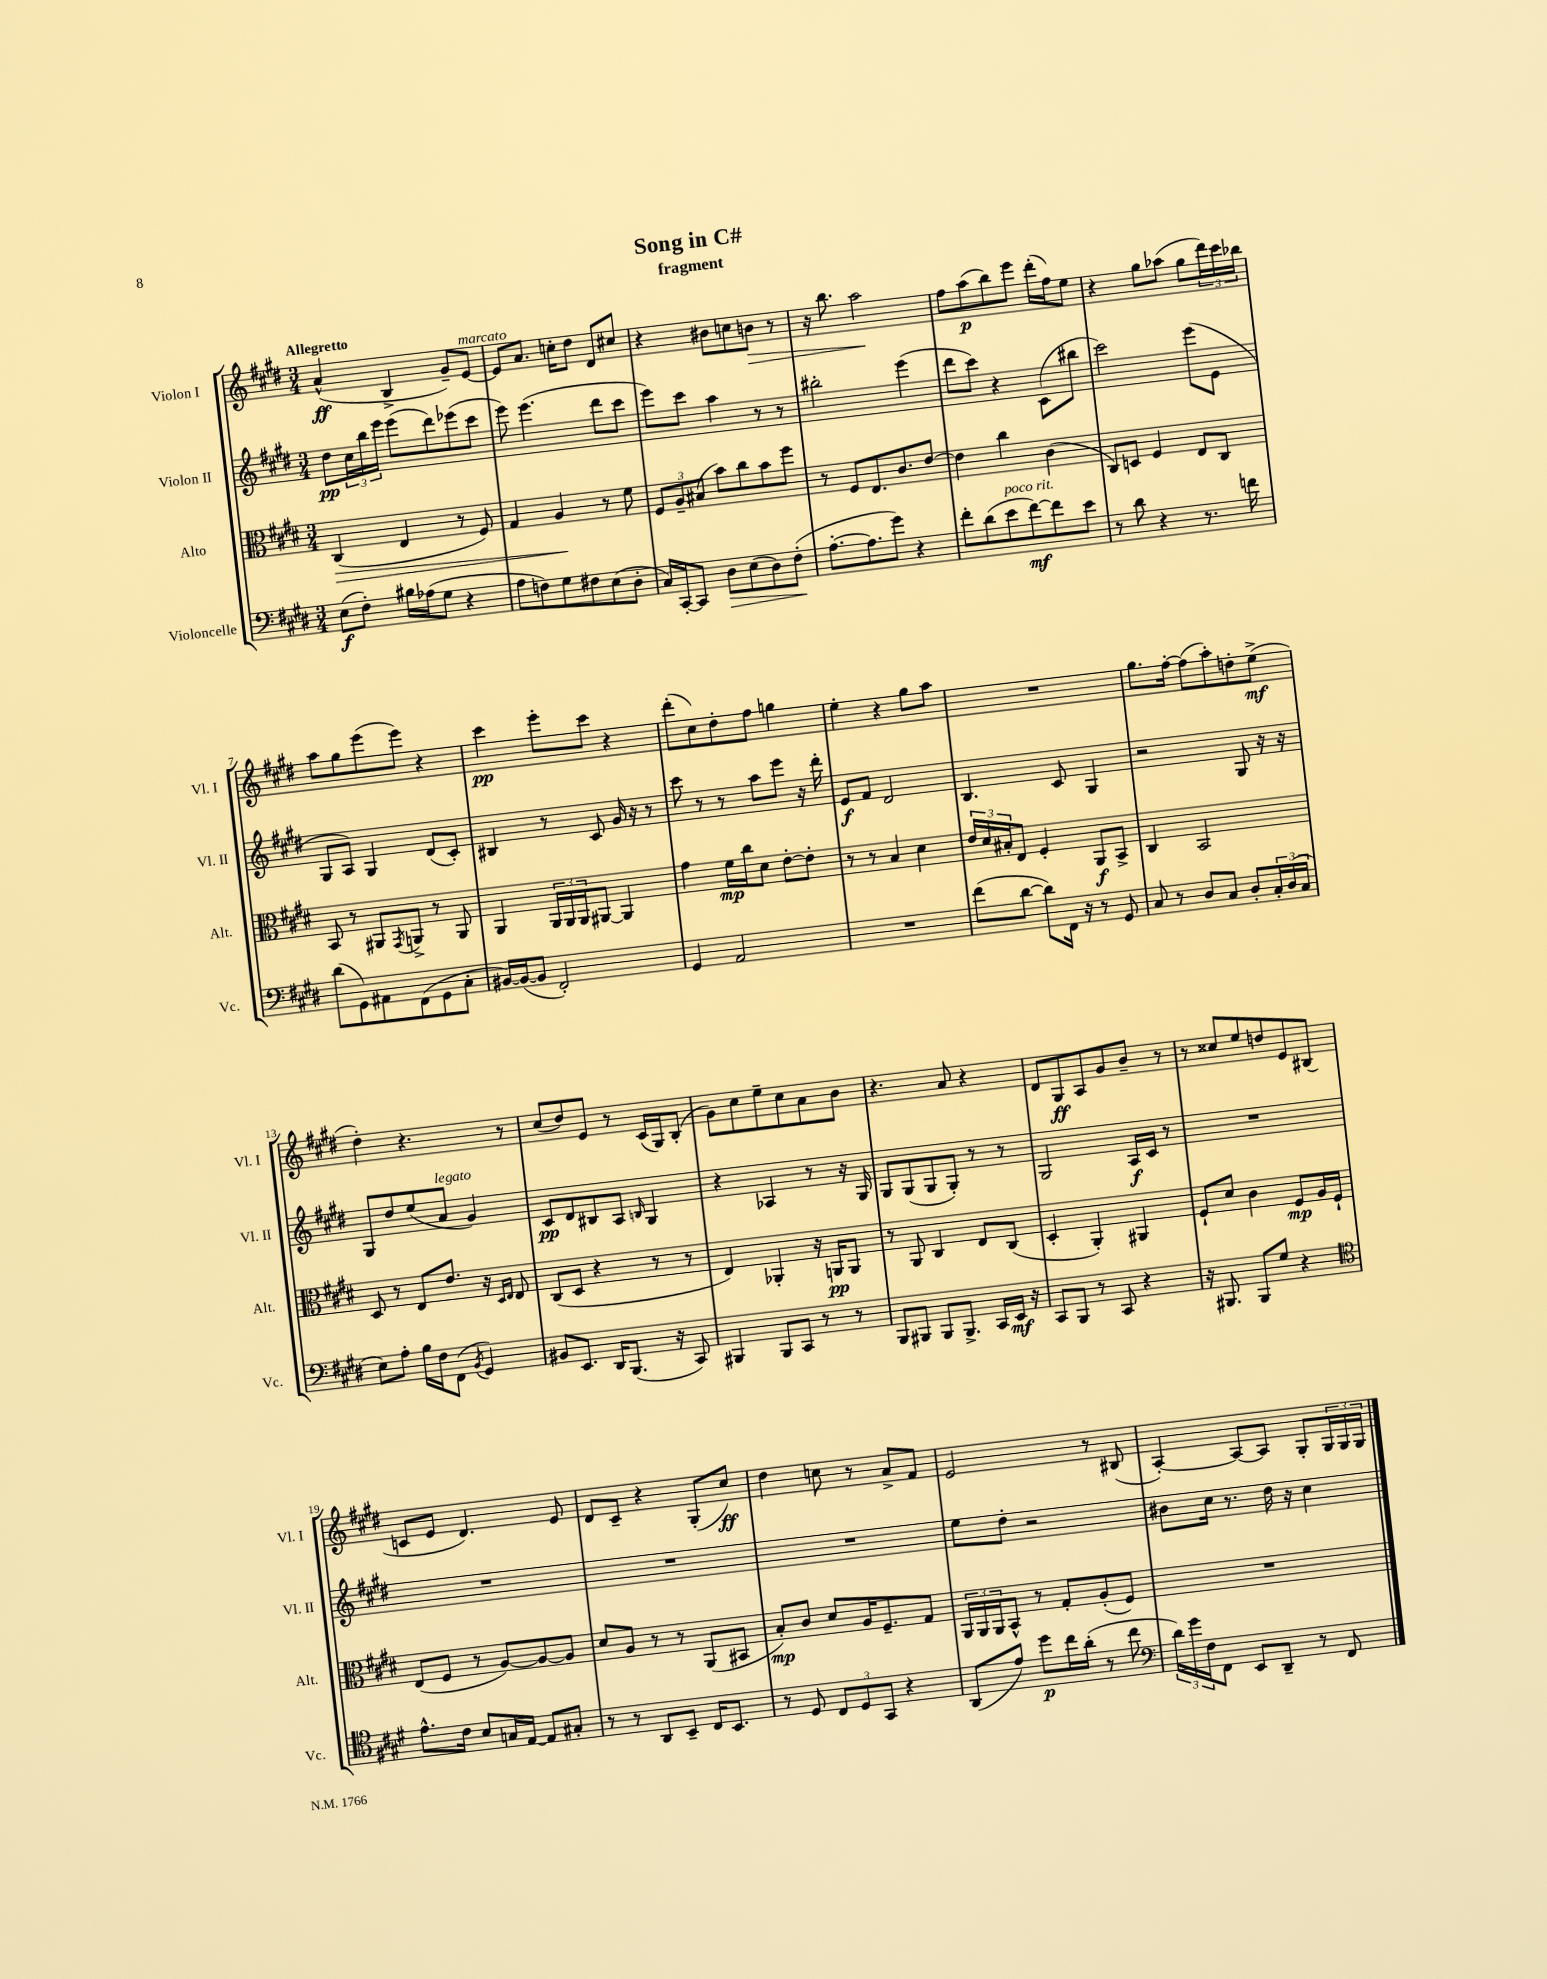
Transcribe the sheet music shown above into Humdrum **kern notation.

**kern	**dynam	**kern	**dynam	**kern	**dynam	**kern	**dynam
*part4	*part4	*part3	*part3	*part2	*part2	*part1	*part1
*staff4	*staff4	*staff3	*staff3	*staff2	*staff2	*staff1	*staff1
*I"Violoncelle	*	*I"Alto	*	*I"Violon II	*	*I"Violon I	*
*I'Vc.	*	*I'Alt.	*	*I'Vl. II	*	*I'Vl. I	*
*clefF4	*	*clefC3	*	*clefG2	*	*clefG2	*
*k[f#c#g#d#]	*	*k[f#c#g#d#]	*	*k[f#c#g#d#]	*	*k[f#c#g#d#]	*
*M3/4	*	*M3/4	*	*M3/4	*	*M3/4	*
=1	=1	=1	=1	=1	=1	=1	=1
!	!	!	!	!	!	!LO:TX:a:B:t=Allegretto	!
!	!	!	!LO:HP:b	!	!	!	!
(8E\L	f	(4C#/	>	8dd#\L	pp	(4a^^/	ff
8F#'\J)	.	.	.	24cc#\L	.	.	.
.	.	.	.	24bb\	.	.	.
.	.	.	.	24eee\JJ	.	.	.
16B#X\LL	.	4E/	.	(8eee\L	.	4B^/	.
(16A-X\J	.	.	.	.	.	.	.
8G#\J	.	.	.	8ddd#\)	.	.	.
4r	.	8r	.	(8eee-X\	.	8g#~/L)	.
!	!	!	!	!	!	!LO:TX:a:i:t=marcato	!
.	.	8F#/)	.	8ccc#\J	.	[8e/J	.
=2	=2	=2	=2	=2	=2	=2	=2
8A\L	.	4G#/	.	8eee\)	.	8e/L]	.
8Fn\)	.	.	.	(4.eee\	.	8.a/J	.
8G#\	.	4A/	.	.	.	.	.
.	.	.	.	.	.	16ccn'\KL	.
8F#X\	.	.	.	.	.	8dd#\J	.
(8E\	.	8r	]	8ddd#\L	.	8d#/L	.
8D#'\J	.	8f#\	.	8ccc#\J	.	8cc#X/J	.
=3	=3	=3	=3	=3	=3	=3	=3
16C#/LL)	.	12F#/L	.	8eee\L)	.	4r	.
[16CC#'/J	.	.	.	.	.	.	.
.	.	12A~/	.	.	.	.	.
8CC#/J]	.	.	.	8ccc#\J	.	.	.
.	.	(12B#X/J	.	.	.	.	.
!	!LO:HP:b	!	!	!	!	!	!
8D#\L	>	8b\L)	.	4aa\	.	8b#X\L	.
(8E\	.	8cc#\	.	.	.	8ccn\	.
!	!	!	!	!	!	!	!LO:HP:b
8D#\)	.	8b\	.	8r	.	8bn\J	>
(8F#'\J	.	8ff#\J	.	8r	.	8r	.
.	]	.	.	.	.	.	.
=4	=4	=4	=4	=4	=4	=4	=4
[8.A'\L	.	8r	.	2bb#X'\	.	16r	.
.	.	.	.	.	.	8.bb\	.
.	.	8F#/L	.	.	.	.	.
8.A\]	.	.	.	.	.	.	.
.	.	8.E/	.	.	.	2aa\	.
8g#\J)	.	.	.	.	.	.	.
.	.	8.c#/	.	.	.	.	.
4r	.	.	.	(4eee\	.	.	.
.	.	[8e/J	.	.	.	.	.
.	.	.	.	.	.	.	]
=5	=5	=5	=5	=5	=5	=5	=5
8f#'\L	.	4e\]	.	8ddd#\L	.	8ff#\L	.
(8d#\	.	.	.	8ccc#\J)	.	(8aa\	p
!LO:TX:a:i:t=poco rit.	!	!	!	!	!	!	!
8e\	.	4cc#\	.	4r	.	8bb\)	.
[8f#\)	mf	.	.	.	.	8eee\J	.
8f#\]	.	(4c#\	.	(8c#\L	.	(16ddd#'\LL	.
.	.	.	.	.	.	16ff#\J)	.
8e\J	.	.	.	8bb#X\J	.	8ee\J	.
=6	=6	=6	=6	=6	=6	=6	=6
8r	.	8C#/L)	.	2ccc#\)	.	4r	.
8d#\	.	8Dn/J	.	.	.	.	.
4r	.	4F#/	.	.	.	8gg#\L	.
.	.	.	.	.	.	(8aa-X\J	.
8.r	.	8E/L	.	(8eee\L	.	8gg#\L	.
.	.	8C#/J	.	8e\J	.	24ddd#\L)	.
.	.	.	.	.	.	24ccc#\	.
16fn\	.	.	.	.	.	.	.
.	.	.	.	.	.	24bb-X\JJ	.
!!LO:LB:g=z
=7	=7	=7	=7	=7	=7	=7	=7
(8d#\L	.	8BB/	.	8G#/L	.	8aa\L	.
8GG#\)	.	8r	.	8A/J)	.	8gg#\	.
8AA#X\	.	8AA#X/L	.	4G#/	.	(8eee\	.
.	.	8qGG#/	.	.	.	.	.
(8FF#\	.	8AAn^/J	.	.	.	8eee\J)	.
8GG#\	.	8r	.	(8d#/L	.	4r	.
8C#'\J	.	8AA/	.	8c#'/J)	.	.	.
=8	=8	=8	=8	=8	=8	=8	=8
[16BB#X/LL)	.	4AA/	.	4B#X/	.	4ccc#\	pp
(16BB#/J_	.	.	.	.	.	.	.
8BB#/J]	.	.	.	.	.	.	.
2FF#'/)	.	24AA/LL	.	8r	.	8eee'\L	.
.	.	24AA/	.	.	.	.	.
.	.	24AA/J	.	.	.	.	.
.	.	[8AA#X/J	.	8c#/	.	8ccc#\J	.
.	.	4AA#/]	.	16g#/	.	4r	.
.	.	.	.	16r	.	.	.
.	.	.	.	8r	.	.	.
=9	=9	=9	=9	=9	=9	=9	=9
4GG#/	.	4g#\	.	8ccc#\	.	(8ddd#'\L	.
.	.	.	.	8r	.	8cc#\)	.
2AA/	.	16f#\LL	mp	8r	.	8dd#'\	.
.	.	16cc#\J	.	.	.	.	.
.	.	8d#\J	.	8aa\L	.	8ff#\J	.
.	.	[8e'\L	.	8eee\J	.	4ggn\	.
.	.	8e'\J]	.	16r	.	.	.
.	.	.	.	16ddd#'\	.	.	.
=10	=10	=10	=10	=10	=10	=10	=10
2.r	.	8r	.	8e/L	f	4ee'\	.
.	.	8r	.	8f#/J	.	.	.
.	.	4B/	.	2d#/	.	4r	.
.	.	4d#\	.	.	.	8gg#\L	.
.	.	.	.	.	.	8aa\J	.
=11	=11	=11	=11	=11	=11	=11	=11
(8f#\L	.	24e/LL	.	4.B/	.	2.r	.
.	.	24d#/	.	.	.	.	.
.	.	24B#X'/J	.	.	.	.	.
[8d#\J	.	8E/J	.	.	.	.	.
8d#\L])	.	4F#'/	.	.	.	.	.
16FF#\Jk	.	.	.	8c#/	.	.	.
16r	.	.	.	.	.	.	.
8r	.	8AA/L	f	4G#/	.	.	.
8GG#/	.	8BB^/J	.	.	.	.	.
=12	=12	=12	=12	=12	=12	=12	=12
8C#/	.	4C#/	.	2r	.	8.gg#\L	.
8r	.	.	.	.	.	.	.
.	.	.	.	.	.	[16ff#'\Jk	.
8D#/L	.	2BB/	.	.	.	(8ff#\L]	.
8C#/J	.	.	.	.	.	8aa'\)	.
8D#'/L	.	.	.	8G#/	.	8ddn'\	.
24C#'/L	.	.	.	16r	.	(8ee^\J	mf
(24D#/	.	.	.	.	.	.	.
.	.	.	.	16r	.	.	.
24C#/JJ	.	.	.	.	.	.	.
!!LO:LB:g=z
=13	=13	=13	=13	=13	=13	=13	=13
8E\L)	.	8D#/	.	8G#/L	.	4dd#'\)	.
8A'\J	.	8r	.	8dd#/	.	.	.
16B\LL	.	8E/L	.	(8ee/	.	4.r	.
16F#\J	.	.	.	.	.	.	.
!	!	!	!	!LO:TX:a:i:t=legato	!	!	!
(8FF#\J	.	8.e/J	.	8a/J	.	.	.
8qBB/	.	.	.	.	.	.	.
4GG#/)	.	.	.	4g#/)	.	.	.
.	.	16r	.	.	.	.	.
.	.	16qqD#/LL	.	.	.	.	.
.	.	16qqE/JJ	.	.	.	.	.
.	.	8E/	.	.	.	8r	.
=14	=14	=14	=14	=14	=14	=14	=14
8BB#X/L	.	(8C#/L	.	8c#/L	pp	(8cc#/L	.
8.EE/J	.	8D#/J	.	8d#/	.	8dd#/)	.
.	.	4r	.	8B#X/	.	8e/J	.
16DD#/KL	.	.	.	.	.	.	.
(8.BBB/J	.	.	.	8A/J	.	8r	.
.	.	.	.	16qqBn/	.	.	.
.	.	8r	.	4G#/	.	(16c#/LL	.
16r	.	.	.	.	.	16G#/J)	.
8CC#/)	.	8r	.	.	.	(8B'/J	.
=15	=15	=15	=15	=15	=15	=15	=15
4BBB#X/	.	4E/)	.	4r	.	8g#\L)	.
.	.	.	.	.	.	8cc#\	.
8BBB#/L	.	4AA-X'/	.	4A-X/	.	8ee~\	.
8CC#/J	.	.	.	.	.	8cc#\	.
8r	.	16r	.	8r	.	8a\	.
.	.	16AAn/KL	pp	.	.	.	.
8r	.	8AA/J	.	16r	.	8b\J	.
.	.	.	.	16G#/	.	.	.
=16	=16	=16	=16	=16	=16	=16	=16
8BBB/L	.	8r	.	8G#/L	.	4.r	.
8BBB#X/J	.	8AA/	.	(8G#/	.	.	.
8BBB#/L	.	4C#/	.	8G#/	.	.	.
8.BBB#^/J	.	.	.	8G#'/J)	.	8a/	.
.	.	8E/L	.	8r	.	4r	.
16CC#/LL	.	.	.	.	.	.	.
16EE/JJ	mf	(8C#/J	.	8r	.	.	.
16r	.	.	.	.	.	.	.
=17	=17	=17	=17	=17	=17	=17	=17
8CC#/L	.	4D#'/	.	2G#/	.	8d#/L	.
8BBB/J	.	.	.	.	.	8G#/	ff
8r	.	4AA'/)	.	.	.	8A/	.
8CC#/	.	.	.	.	.	8g#/	.
4r	.	4AA#X/	.	16A/LL	f	8b~/J	.
.	.	.	.	16c#/JJ	.	.	.
.	.	.	.	8r	.	8r	.
=18	=18	=18	=18	=18	=18	=18	=18
16r	.	8F#`/L	.	2.r	.	8r	.
8.BBB#X/	.	.	.	.	.	.	.
.	.	8d#/J	.	.	.	8cc##X/L	.
8BBB#/L	.	4c#\	.	.	.	8ee/	.
8G#/J	.	.	.	.	.	8ddn/	.
4r	.	8F#/L	mp	.	.	8e/	.
.	.	16A/L	.	.	.	(8B#X/J	.
.	.	16F#`/JJ	.	.	.	.	.
!!LO:LB:g=z
=19	=19	=19	=19	=19	=19	=19	=19
*clefC4	*	*	*	*	*	*	*
8.e^^\L	.	(8E/L	.	2.r	.	8cn/L	.
.	.	8F#/J	.	.	.	8e/J	.
16c#\Jk	.	.	.	.	.	.	.
8B/L	.	8r	.	.	.	4.d#/)	.
16Gn/L	.	[8A/L)	.	.	.	.	.
[16E/JJ	.	.	.	.	.	.	.
8E/L]	.	8A/_	.	.	.	.	.
8G#X'/J	.	8A/J]	.	.	.	8e/	.
=20	=20	=20	=20	=20	=20	=20	=20
8r	.	8d#/L	.	2.r	.	8d#/L	.
8r	.	8A/J	.	.	.	8c#~/J	.
8AA/L	.	8r	.	.	.	4r	.
8BB~/J	.	8r	.	.	.	.	.
16C#/KL	.	(8AA/L	.	.	.	(8G#'/L	.
8.BB/J	.	.	.	.	.	.	.
.	.	8BB#X/J	.	.	.	8cc#/J)	ff
=21	=21	=21	=21	=21	=21	=21	=21
8r	.	8B'/L)	mp	2.r	.	4dd#\	.
8D#/	.	8c#/J	.	.	.	.	.
12C#/L	.	8d#/L	.	.	.	8ccn\	.
12D#/	.	.	.	.	.	.	.
.	.	16A/K	.	.	.	8r	.
12GG#/J	.	.	.	.	.	.	.
.	.	8.F#~/	.	.	.	.	.
4r	.	.	.	.	.	8a^/L	.
.	.	8G#/J	.	.	.	8f#/J	.
=22	=22	=22	=22	=22	=22	=22	=22
(8AA/L	.	24AA/LL	.	8ee\L	.	2e/	.
.	.	24AA/	.	.	.	.	.
.	.	24AA/J	.	.	.	.	.
8e/J)	.	8BB^^/J	.	8dd#'\J	.	.	.
8dd#\L	p	8r	.	2r	.	.	.
16cc#\L	.	8G#'/L	.	.	.	.	.
(16a'\JJ	.	.	.	.	.	.	.
8r	.	(8A'/	.	.	.	8r	.
8cc#\	.	8F#/J)	.	.	.	(8B#X/	.
=23	=23	=23	=23	=23	=23	=23	=23
*clefF4	*	*	*	*	*	*	*
24d#\LL)	.	2.r	.	8b#X\L	.	[4A'/)	.
24g#\	.	.	.	.	.	.	.
24F#\J	.	.	.	.	.	.	.
8FF#\J	.	.	.	16cc#\Jk	.	.	.
.	.	.	.	8.r	.	.	.
8EE/L	.	.	.	.	.	8A/L_	.
8DD#~/J	.	.	.	16dd#\	.	8A/J]	.
.	.	.	.	16r	.	.	.
8r	.	.	.	4cc#\	.	8G#'/L	.
8FF#/	.	.	.	.	.	24G#/L	.
.	.	.	.	.	.	24G#/	.
.	.	.	.	.	.	24G#/JJ	.
==	==	==	==	==	==	==	==
*-	*-	*-	*-	*-	*-	*-	*-
